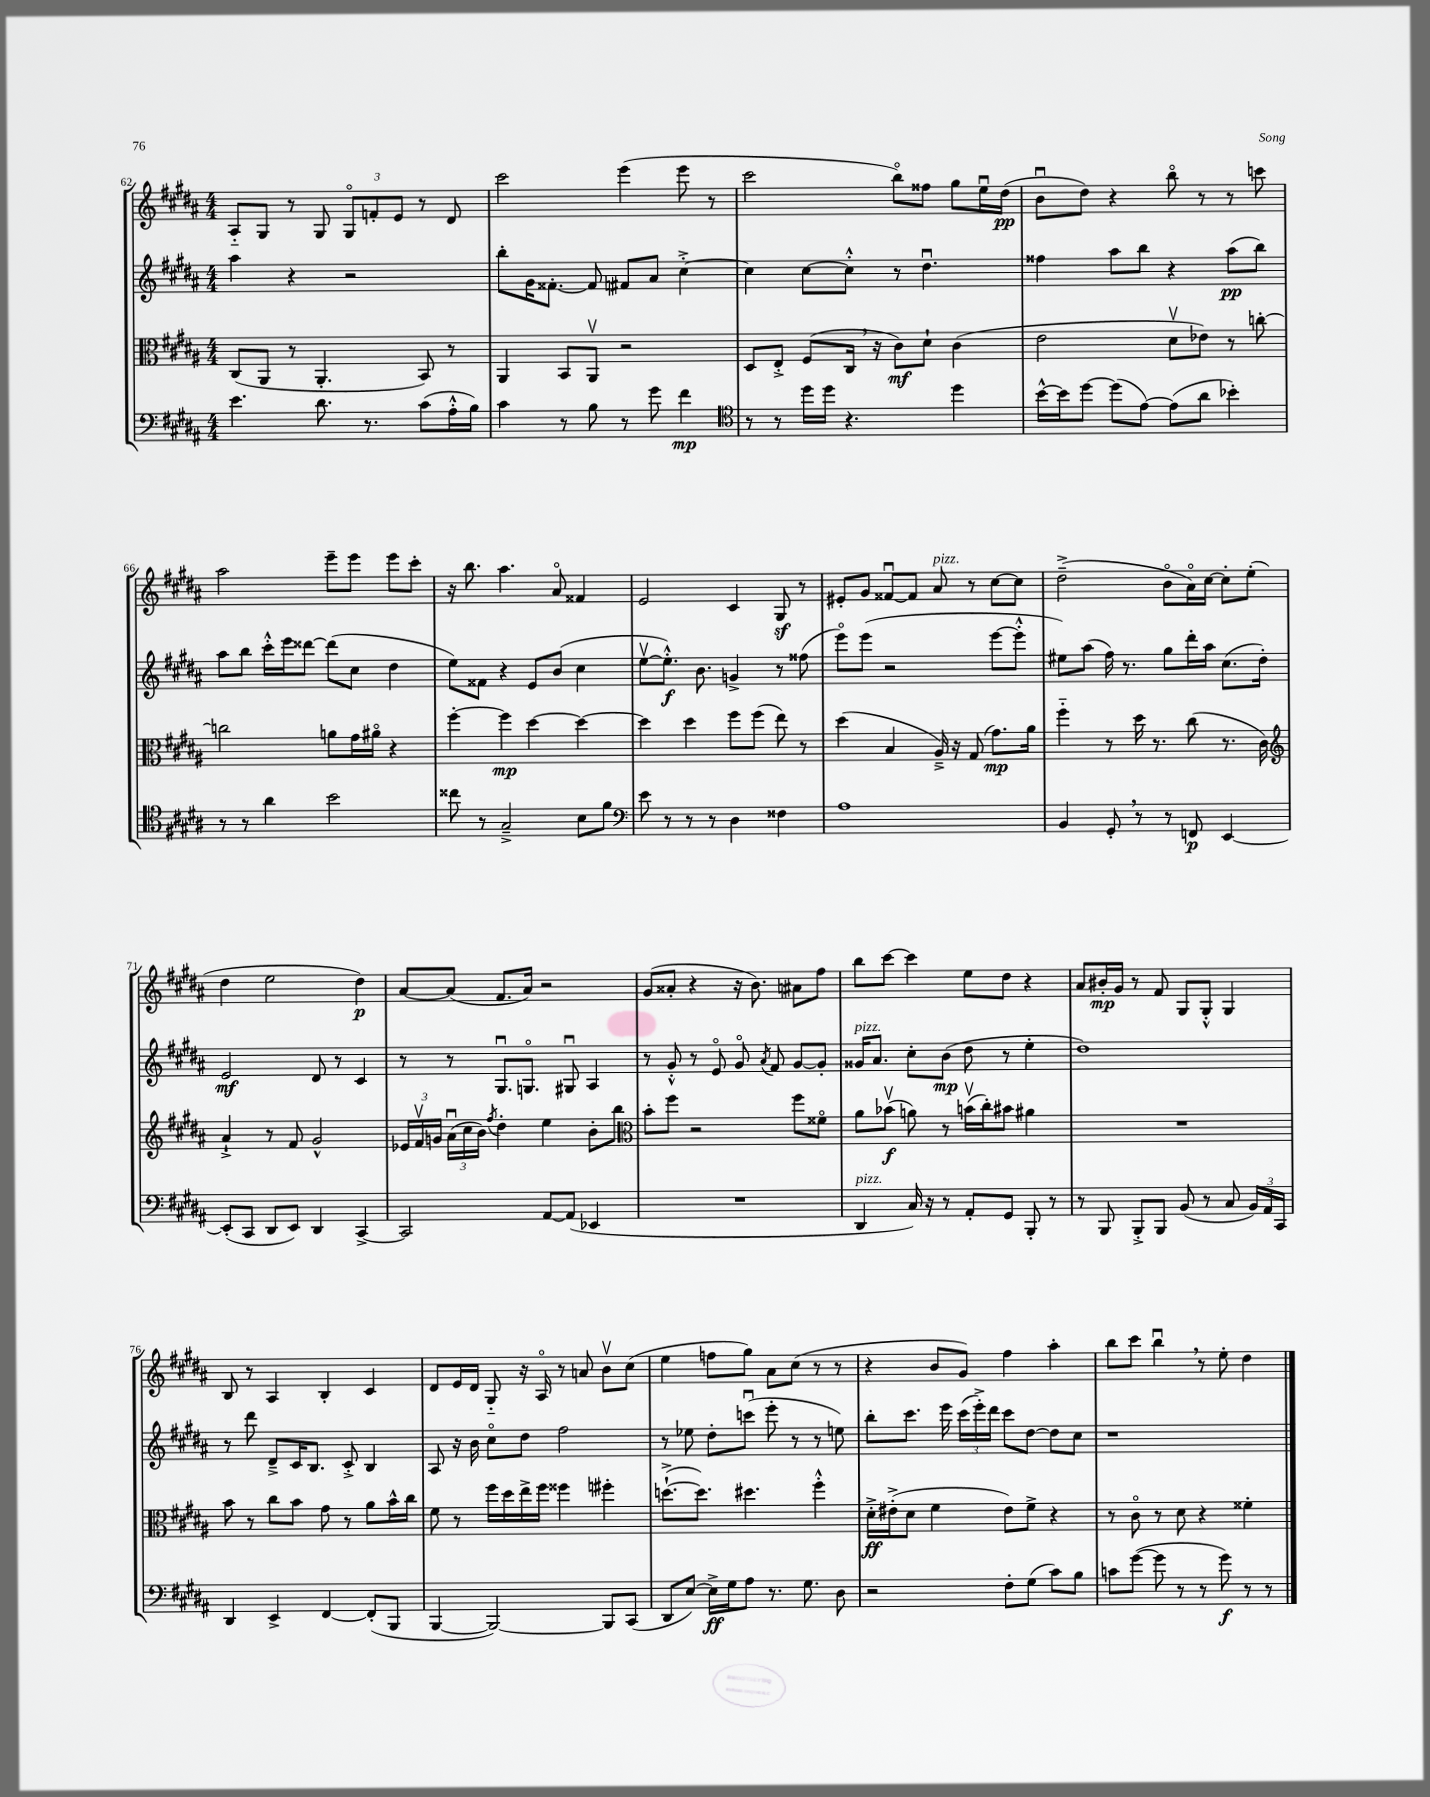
<<
\new StaffGroup <<
\new Staff = "s0" {
    \clef treble \key b \major \numericTimeSignature \time 4/4
    \autoBeamOff ais8[-_ gis8] r8 gis8 \tuplet 3/2 { gis8[\flageolet f'8-. e'8] } r8 dis'8 |
    cis'''2 e'''4( e'''8 r8 |
    cis'''2 b''8[\flageolet) fisis''8] gis''8[ e''16\downbow dis''16]\pp( |
    b'8[\downbow dis''8]) r4 b''8\flageolet r8 r8 c'''8 |
    ais''2 e'''8[-- e'''8] e'''8[ cis'''8]-. |
    r16 b''8. ais''4. ais'8\flageolet fisis'4 |
    e'2 cis'4 gis8\sf r8 |
    eis'8[-. gis'8] fisis'8[~\downbow fisis'8] ais'8^\markup { \italic "pizz." } r8 cis''8[~ cis''8] |
    dis''2--->( b'8[\flageolet ais'16\flageolet) cis''16]~ cis''8[-. e''8]-.( |
    dis''4 e''2 dis''4\p) |
    ais'8[~ ais'8]( fis'8.[ ais'16]) r2 |
    gis'8[( aisis'8]-. r4 r16 b'8.) ais'8[ fis''8] |
    b''8[ cis'''8]~ cis'''4 e''8[ dis''8] r4 |
    ais'8[ bis'16-.\mp gis'16] r8 fis'8 gis8[ gis8]-.-^ gis4 |
    b8 r8 ais4 b4-. cis'4 |
    dis'8[ e'16 dis'16] gis8-_ r16 ais16\flageolet r8 a'8 b'8[\upbow cis''8]( |
    e''4 f''8[ gis''8]) ais'8[ cis''8]( r8 r8 |
    r4 b'8[ gis'8]) fis''4 ais''4-. |
    b''8[ cis'''8] b''4\downbow \breathe r8 e''8-. dis''4 \bar "|." |
}
\new Staff = "s1" {
    \clef treble \key b \major \numericTimeSignature \time 4/4
    \autoBeamOff ais''4 r4 r2 |
    b''8[-. gis'16 fisis'8.]~-. fisis'8 fis'8[ ais'8] cis''4~-.-> |
    cis''4 cis''8[~ cis''8]-.-^ r8 dis''4.\downbow |
    fisis''4 ais''8[ b''8] r4 ais''8[\pp( b''8]) |
    ais''8[ b''8] cis'''16[-.-^ e'''16 disis'''8]~ disis'''8[( cis''8] dis''4 |
    e''8[) fisis'8] r4 e'8[ b'8]( cis''4 |
    e''8[~\upbow e''8.]-.-^\f) b'8. g'4-> r8 fisis''8( |
    e'''8[\flageolet) e'''8]( r2 e'''8[~ e'''8]-.-^ |
    eis''8[) ais''8]( fis''16) r8. gis''8[ dis'''16-. ais''16] cis''8.[( dis''16]-.) |
    e'2\mf dis'8 r8 cis'4 |
    r8 r8 gis8.[\downbow g8.]\flageolet gis8\downbow ais4 |
    r8 gis'8-.-^ r8 e'8\flageolet gis'8\flageolet \acciaccatura { ais'8 } fis'8 gis'8[~ gis'8]-. |
    gisis'16[^\markup { \italic "pizz." } ais'8.] cis''8[-. b'8]\mp( dis''8 r8 e''4-. |
    dis''1) |
    r8 dis'''8 dis'8[---> cis'16 b8.] cis'8-.-> b4 |
    ais8 r16 b'16 cis''8[\flageolet dis''8] fis''2 |
    r8 ees''8 dis''8[-. c'''8]\downbow( e'''8-. r8 r8 e''8) |
    b''8[-. cis'''8.] e'''16 \tuplet 3/2 { cis'''16[( e'''16-.->) dis'''16] } cis'''8[ dis''8]~ dis''8[ cis''8] |
    r1 \bar "|." |
}
\new Staff = "s2" {
    \clef alto \key b \major \numericTimeSignature \time 4/4
    \autoBeamOff cis8[( ais,8] r8 ais,4.-. b,8) r8 |
    ais,4 b,8[ ais,8]\upbow r2 |
    dis8[ e8]-.-> fis8[( cis16] \breathe r16 cis'8[\mf) dis'8]-! cis'4( |
    e'2 dis'8[\upbow ees'8]) r8 c''8~-. |
    c''2 a'8[ gis'16 ais'16]\flageolet r4 |
    fis''4~-. fis''4\mp dis''4~ dis''4~ |
    dis''4 dis''4 fis''8[ fis''8]( e''8) r8 |
    dis''4( b4 ais16--->) r16 gis8( gis'8.[\mp) ais'16] |
    fis''4-_ r8 dis''16 r8. cis''8( r8. cis'16) |
    \clef treble ais'4-!-> r8 fis'8 gis'2-^ |
    \tuplet 3/2 { ees'16[ fis'16\upbow g'16] } \tuplet 3/2 { ais'16[\downbow( cis''16 b'16]) } \acciaccatura { fis''8 } dis''4-. e''4 b'8[-. b''8] |
    \clef alto b'8[-. fis''8] r2 fis''8[ fisis'8]\flageolet |
    ais'8[ bes'8]\upbow\f( a'8) r8 b'16[\upbow( cis''16-.) bis'8] ais'4 |
    R1 |
    b'8 r8 cis''8[ b'8] gis'8 r8 ais'8[ b'16-^ cis''16] |
    fis'8 r8 fis''16[ dis''16 e''16-> fis''16] fisis''4 fis''4-. |
    d''8.[~-!->( d''8.]) dis''4. fis''4-.-^ |
    dis'16[-.->\ff eis'16-.->( dis'8] fis'4 eis'8[) fis'8]-> r4 |
    r8 cis'8\flageolet r8 dis'8 r4 fisis'4-. \bar "|." |
}
\new Staff = "s3" {
    \clef bass \key b \major \numericTimeSignature \time 4/4
    \autoBeamOff e'4. dis'8. r8. cis'8[( ais16-.-^ b16]) |
    cis'4 r8 b8 r8 gis'8 fis'4\mp |
    \clef tenor r8 r8 dis''16[ dis''16] r4. dis''4 |
    b'16[~-^ b'16 dis''8]~ dis''8[( e'8]~) e'8[( ais'8] bes'4-.) |
    r8 r8 ais'4 b'2 |
    cisis''8 r8 gis2---> b8[ fis'8] |
    \clef bass e'8 r8 r8 r8 dis4 fisis4 |
    ais1 |
    b,4 gis,8-. \breathe r8 r8 f,8\p e,4~ |
    e,8[-.( cis,8] dis,8[ e,8]) dis,4 cis,4~-> |
    cis,2 ais,8[~ ais,8]( ees,4 |
    R1 |
    dis,4^\markup { \italic "pizz." } cis16) r16 r8 ais,8[-. gis,8] b,,8-. r8 |
    r8 b,,8 b,,8[-.-> b,,8] b,8( r8 cis8 \tuplet 3/2 { b,16[) ais,16 cis,16] } |
    dis,4 e,4-> fis,4~ fis,8[-.( b,,8] |
    b,,4~ b,,2~) b,,8[ cis,8]( |
    dis,8[ e8]~) e16[->\ff gis16 ais8] r8. gis8. dis8 |
    r2 fis8[-. gis8]( cis'8[) b8] |
    c'8[ gis'8]~( gis'8 r8 r8 gis'8\f) r8 r8 \bar "|." |
}
>>
>>
\layout { \context { \Score currentBarNumber = #62 } }
